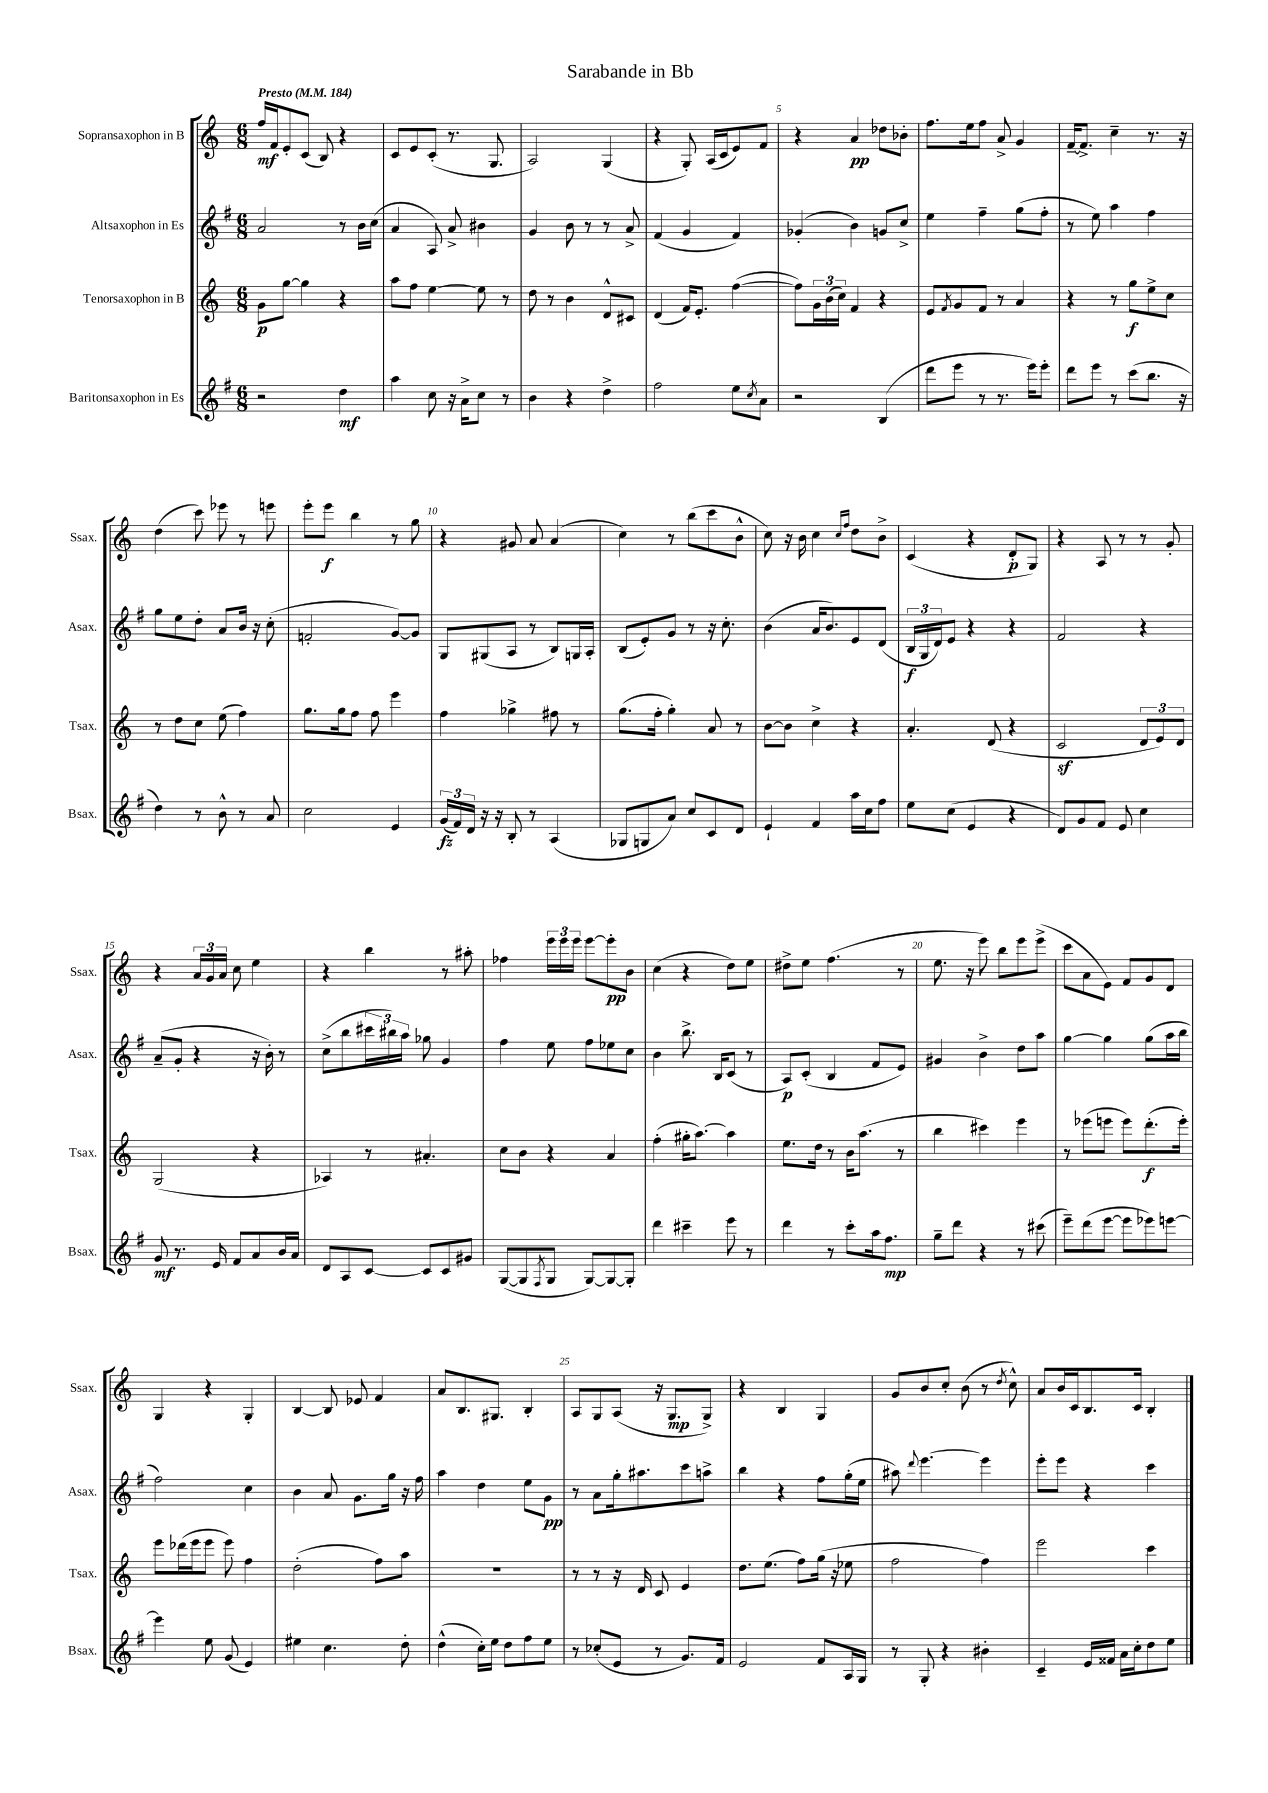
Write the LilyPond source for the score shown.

\header { title = "Sarabande in Bb" }
<<
\new StaffGroup <<
\new Staff = "s0" \with { instrumentName = "Sopransaxophon in B" shortInstrumentName = "Ssax." } {
    \clef treble \key c \major \numericTimeSignature \time 6/8 \tempo "Presto" 4 = 184
    f''16\mf f'16 e'8-. c'8( b8) r4 |
    c'8 e'8 c'8-.( r8. g8. |
    a2) g4( |
    r4 g8-.) a16( c'16 e'8) f'8 |
    r4 a'4\pp des''8 bes'8-. |
    f''8. e''16 f''8 a'8-> g'4 |
    f'16~-- f'8.-> c''4-- r8. r16 |
    d''4( c'''8) ees'''8 r8 e'''8 |
    e'''8-. e'''8\f b''4 r8 g''8 |
    r4 gis'8 a'8 a'4( |
    c''4) r8 b''8( c'''8 b'8-^ |
    c''8) r16 b'16 c''4 \grace { c''16 f''16 } d''8 b'8-> |
    c'4( r4 d'8-.\p g8) |
    r4 a8 r8 r8 g'8-. |
    r4 \tuplet 3/2 { a'16 g'16 a'16 } c''8 e''4 |
    r4 b''4 r8 ais''8-. |
    fes''4 \tuplet 3/2 { e'''16 e'''16 e'''16 } e'''8~ e'''8-.\pp b'8 |
    c''4( r4 d''8) e''8 |
    dis''8-> e''8 f''4.( r8 |
    e''8. r16 e'''8) b''8 e'''8 e'''8->( |
    c'''8 a'8 e'8) f'8 g'8 d'8 |
    g4 r4 g4-. |
    b4~ b8 ees'8 f'4 |
    a'8 b8. gis8. b4-. |
    a8 g8 a8( r16 g8.\mp g8->) |
    r4 b4 g4 |
    g'8 b'8 c''8-. b'8( r8 \acciaccatura { d''8 } c''8-^) |
    a'8 b'16 c'16 b8. c'16 b4-. \bar "|." |
}
\new Staff = "s1" \with { instrumentName = "Altsaxophon in Es" shortInstrumentName = "Asax." } {
    \clef treble \key g \major \numericTimeSignature \time 6/8
    a'2 r8 b'16 c''16( |
    a'4 a8) a'8-> bis'4 |
    g'4 b'8 r8 r8 a'8-> |
    fis'4( g'4 fis'4) |
    ges'4-.( b'4) g'8 c''8-> |
    e''4 fis''4-- g''8( fis''8-. |
    r8 e''8) a''4 fis''4 |
    g''8 e''8 d''8-. a'8 b'16 r16 c''8-.( |
    f'2-. g'8~) g'8 |
    g8 gis8( a8 r8 b8) g16 a16-. |
    b8( e'8-.) g'8 r8 r16 c''8.-. |
    b'4( a'16 b'8.) e'8 d'8( |
    \tuplet 3/2 { b16\f g16 d'16) } e'8 r4 r4 |
    fis'2 r4 |
    a'8--( g'8-. r4 r16 b'16-.) r8 |
    c''8->( b''8 \tuplet 3/2 { cis'''16 bis''16) a''16 } ges''8 g'4 |
    fis''4 e''8 fis''8 ees''8 c''8 |
    b'4 b''8.-> b16 c'8( r8 |
    a8\p) c'8-.( b4 fis'8 e'8) |
    gis'4 b'4-> d''8 a''8 |
    g''4~ g''4 g''8( a''16 b''16 |
    fis''2) c''4 |
    b'4 a'8 g'8. g''16 r16 fis''16 |
    a''4 d''4 e''8 g'8\pp |
    r8 a'8 g''16-. ais''8. c'''8 a''8-> |
    b''4 r4 fis''8 g''16-.( e''16 |
    ais''8) \appoggiatura { d'''8 } e'''4.~ e'''4 |
    e'''8-. e'''8 r4 c'''4 \bar "|." |
}
\new Staff = "s2" \with { instrumentName = "Tenorsaxophon in B" shortInstrumentName = "Tsax." } {
    \clef treble \key c \major \numericTimeSignature \time 6/8
    g'8\p g''8~ g''4 r4 |
    a''8 f''8 e''4~ e''8 r8 |
    d''8 r8 b'4 d'8-^ cis'8 |
    d'4( f'16) e'8.-. f''4~( |
    f''8) \tuplet 3/2 { g'16 b'16( c''16) } f'4 r4 |
    e'8 \acciaccatura { f'8 } g'8 f'8 r8 a'4 |
    r4 r8 g''8\f e''8-> c''8 |
    r8 d''8 c''8 e''8( f''4) |
    g''8. g''16 f''8 f''8 e'''4 |
    f''4 ges''4-> fis''8 r8 |
    g''8.( f''16-. g''4-.) a'8 r8 |
    b'8~ b'8 c''4-> r4 |
    a'4.-. d'8( r4 |
    c'2\sf \tuplet 3/2 { d'8 e'8) d'8 } |
    g2( r4 |
    aes4) r8 ais'4.-. |
    c''8 b'8 r4 a'4 |
    f''4-.( gis''16-. a''8.~) a''4 |
    e''8. d''16 r8 b'16 a''8.( r8 |
    b''4 cis'''4) e'''4 |
    r8 ees'''8( e'''8 e'''8) d'''8.-.\f( e'''16-.) |
    e'''8 des'''16( e'''16 e'''8 e'''8) f''4 |
    d''2-.( f''8) a''8 |
    R2. |
    r8 r8 r16 d'16 c'8 e'4 |
    d''8. e''8.( f''8) g''16( r16 ees''8 |
    f''2 f''4) |
    e'''2 c'''4 \bar "|." |
}
\new Staff = "s3" \with { instrumentName = "Baritonsaxophon in Es" shortInstrumentName = "Bsax." } {
    \clef treble \key g \major \numericTimeSignature \time 6/8
    r2 d''4\mf |
    a''4 c''8 r16 a'16-> c''8 r8 |
    b'4 r4 d''4-> |
    fis''2 e''8 \acciaccatura { c''8 } a'8 |
    r2 b4( |
    d'''8 e'''8 r8 r8. e'''16) e'''8-. |
    d'''8 e'''8 r8 c'''8( b''8. r16 |
    d''4) r8 b'8-^ r8 a'8 |
    c''2 e'4 |
    \tuplet 3/2 { g'16\fz( fis'16) d'16 } r16 r16 b8-. r8 a4( |
    ges8 g8 a'8) c''8 c'8 d'8 |
    e'4-! fis'4 a''16 c''16 fis''8 |
    e''8 c''8( e'4 r4 |
    d'8) g'8 fis'8 e'8 c''4 |
    g'8\mf r8. e'16 fis'8 a'8 b'16 a'16 |
    d'8 a8 c'8~ c'8 c'8 gis'8 |
    g8~( g8 \acciaccatura { fis8 } g8 g8~) g8~ g8-. |
    d'''4 cis'''4-- e'''8 r8 |
    d'''4 r8 c'''8-. a''16 fis''8.\mp |
    g''8-- d'''8 r4 r8 cis'''8( |
    e'''8--) d'''8( e'''8~ e'''8 ees'''8) e'''8~ |
    e'''4 e''8 g'8( e'4) |
    eis''4 c''4. d''8-. |
    d''4-^( c''16-.) e''16 d''8 fis''8 e''8 |
    r8 ces''8-.( e'8 r8 g'8.) fis'16 |
    e'2 fis'8 a16 g16 |
    r8 g8-. r4 bis'4-. |
    c'4-- e'16 fisis'16 a'16 c''16-. d''8 e''8 \bar "|." |
}
>>
>>
\layout { \context { \Score \override BarNumber.break-visibility = ##(#f #t #t) barNumberVisibility = #(every-nth-bar-number-visible 5) } }
